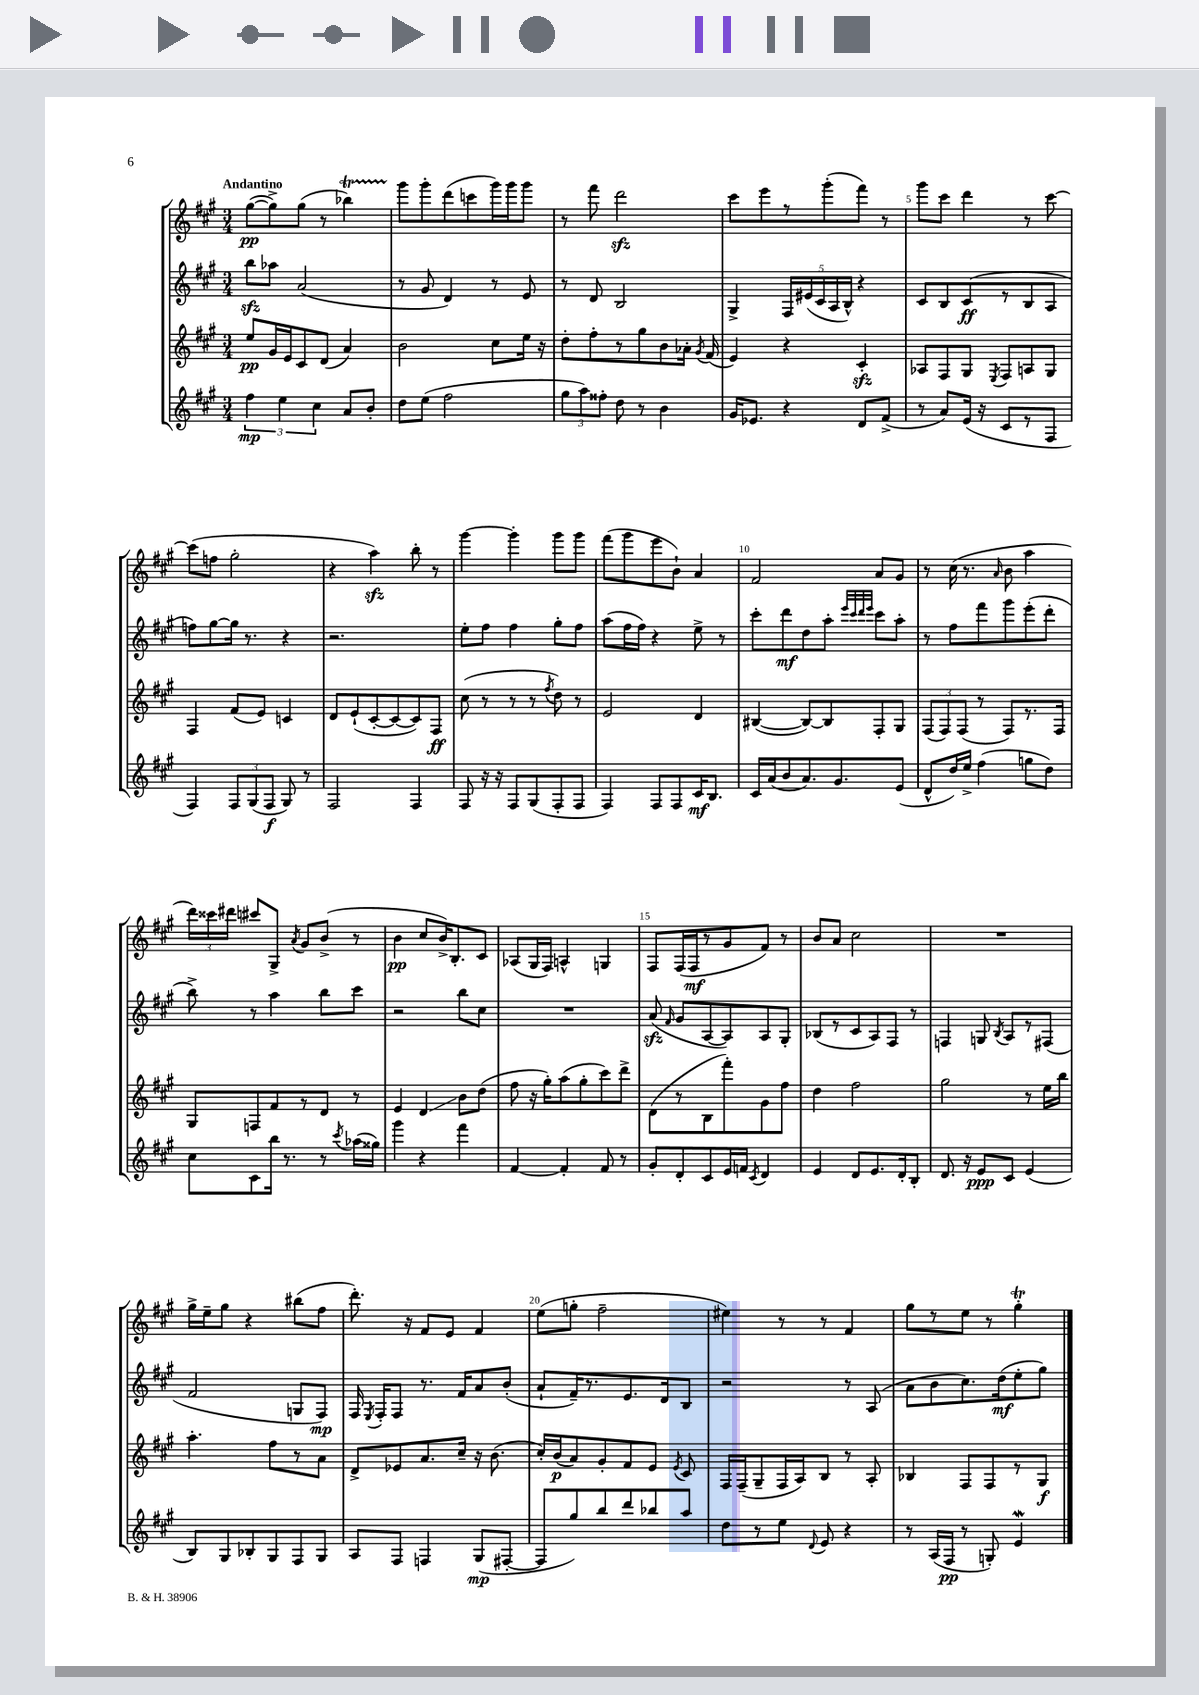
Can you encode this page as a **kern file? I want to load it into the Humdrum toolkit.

**kern	**kern	**kern	**kern
*staff4	*staff3	*staff2	*staff1
*clefG2	*clefG2	*clefG2	*clefG2
*k[f#c#g#]	*k[f#c#g#]	*k[f#c#g#]	*k[f#c#g#]
*M3/4	*M3/4	*M3/4	*M3/4
6ff#	8ee	8bb	([8gg#
.	16g#	8aa-	8gg#^])
6ee	.	.	.
.	16e	.	.
.	8c#	(2a	(8gg#
6cc#	.	.	.
.	(8d	.	8r
8a	4a)	.	4bb-)
8b'	.	.	.
=	=	=	=
8dd	2b	8r	8ggg#
(8ee	.	8g#	8ggg#'
2ff#	.	4d)	(8ddd
.	.	.	8ccc
.	8cc#	8r	16ggg#)
.	.	.	16ggg#
.	16ee	8e	8ggg#
.	16r	.	.
=	=	=	=
12gg#	8dd'	8r	8r
12aa)	.	.	.
.	8ff#'	8d	8fff#
12ff##'	.	.	.
8dd	8r	2B	2ddd
8r	8gg#	.	.
4b	8b	.	.
.	16a-'	.	.
.	8qg#	.	.
.	(16f#	.	.
=	=	=	=
16g#	4e)	4G#^	8ccc#
8.e-	.	.	.
.	.	.	8eee
4r	4r	20F#	8r
.	.	(20e#	.
.	.	20c#	.
.	.	.	(8ggg#'
.	.	20A	.
.	.	20B^^)	.
8d	4c#'	4r	8fff#)
(8f#^	.	.	8r
=	=	=	=
8r	8A-	8c#	8ggg#
8a)	8F#	8B	8ccc#
(16e	8G#	(8c#	4ddd
16r	.	.	.
.	8qE	.	.
8c#	8F#	8r	.
8r	8A	8B	8r
8F#	8G#	8A	[8ccc#
=	=	=	=
4F#)	4F#	8ff)	(8ccc#]
.	.	[8gg#	8ff
12F#	(8f#	16gg#]	2gg#'
.	.	8.r	.
(12G#	.	.	.
.	8e)	.	.
12F#	.	.	.
8G#)	4c	4r	.
8r	.	.	.
=	=	=	=
2F#	8d	2.r	4r
.	(8e`	.	.
.	[8c#'	.	4aa)
.	8c#_	.	.
4F#	8c#])	.	8bb'
.	8F#	.	8r
=	=	=	=
8F#	(8cc#	8ee'	[4ggg#
16r	8r	8ff#	.
16r	.	.	.
8F#	8r	4ff#	4ggg#']
(8G#	8r	.	.
.	8qff#	.	.
8F#'	8dd)	8gg#'	8ggg#
8F#	8r	8ff#	8ggg#
=	=	=	=
4F#)	2e	(8aa	(8fff#
.	.	16ff#	8ggg#
.	.	16ff#)	.
8F#	.	4r	8eee
8F#	.	.	8b`)
16c#	4d	8ee^	4a
8.B	.	.	.
.	.	8r	.
=	=	=	=
16c#	([4B#	8ccc#'	2f#
(16a	.	.	.
8b	.	8ddd	.
8.a)	8B#_)	8dd	.
.	8B#]	8aa'	.
8.g#	.	.	.
.	.	32qqeee	.
.	.	32qqccc#	.
.	.	32qqddd	.
.	.	32qqeee	.
.	8F#'	8ccc#	8a
(8e	8G#	8aa'	8g#
=	=	=	=
8d^^	(12F#	8r	8r
.	12F#)	.	.
16dd)	.	8ff#	(16cc#
.	(12F#	.	.
16ee^	.	.	8.r
(4ff#	8r	8fff#	.
.	.	.	16qqa
.	8F#)	8ggg#	8b
8gg	8.r	(8eee'	4aa
8dd)	.	8ddd'	.
.	16F#	.	.
=	=	=	=
8cc#	8G#	8bb^)	24ddd)
.	.	.	24ccc##
.	.	.	24ddd#
8c#	8F	8r	8ccc#
16bb	8f#	4aa	8G#^
8.r	.	.	.
.	.	.	8qa
.	8r	.	8g#
8r	8d	8bb	(8b^
8qccc#	.	.	.
(16aa-	8r	8ccc#	8r
16gg##)	.	.	.
=	=	=	=
4ggg#	4e	2r	4b
4r	4d	.	8cc#
.	.	.	16b^)
.	.	.	8.B'
4fff#	8b	8bb	.
.	(8dd	8cc#	8c#
=	=	=	=
[4f#	8ff#	2.r	(8A-
.	16r	.	16G#
.	16gg#')	.	16F#)
4f#']	(8aa	.	4A^^
.	8gg#'	.	.
8f#	8ccc#)	.	4G
8r	8ddd^	.	.
=	=	=	=
8g#'	(8d	(8a	8F#
.	.	16qqf#	.
8d'	8r	8g#	(16F#
.	.	.	16F#
8c#	8B	[8A	8r
16e	8fff#')	8A])	8g#
16f	.	.	.
8qc#	.	.	.
4d	8g#	8A	8f#)
.	8ff#	8G#'	8r
=	=	=	=
4e	4dd	(8B-	8b
.	.	8r	8a
8d	2ff#	8c#	2cc#
8.e	.	8A)	.
.	.	8F#	.
16d'	.	.	.
8B'	.	8r	.
=	=	=	=
8.d	2gg#	4F	2.r
16r	.	.	.
8e	.	8G	.
.	.	8qB	.
8c#	.	8A	.
(4e	8r	8r	.
.	16ee	(8F#	.
.	16bb	.	.
=	=	=	=
8B)	4.aa'	2f#	16gg#^
.	.	.	16ee~
8G#	.	.	8gg#
8B-'	.	.	4r
8G#	8ff#	.	.
8F#	8r	8G	(8bb#
8G#	8a	8F#)	8ff#
=	=	=	=
8A	8d^	16F#	8.ddd')
.	.	8qE	.
.	.	16F#'	.
8F#	8e-	8F#	.
.	.	.	16r
4F	8.a	8.r	8f#
.	.	.	8e
.	16cc#~	16f#	.
(8G#	16r	8a	4f#
.	(8.b	.	.
[8F#'	.	(8b'	.
=	=	=	=
8F#]	16cc#')	8a`	(8ee
.	(16b	.	.
8gg#)	8a)	16f#~)	8gg'
.	.	8.r	.
8bb	8g#'	.	2ff#~
8ddd	8f#	8.e	.
8bb-	8e	.	.
.	.	16d	.
.	8qe	.	.
8aa	8c#	8B	.
=	=	=	=
8dd	16F#	2r	4ee#)
.	(16F#~	.	.
8r	8G#~	.	.
8ee	16F#	.	8r
.	16A)	.	.
8qqd	.	.	.
8e	8B	.	8r
4r	8r	8r	4f#
.	8A'	(8A	.
=	=	=	=
8r	4B-	8a	8gg#
(16A	.	8b	8r
16F#	.	.	.
8r	8F#	8.cc#)	8ee
8G')	8F#	.	8r
.	.	(16dd	.
4e	8r	8ee'	4gg#'
.	8G#	8gg#)	.
==	==	==	==
*-	*-	*-	*-
